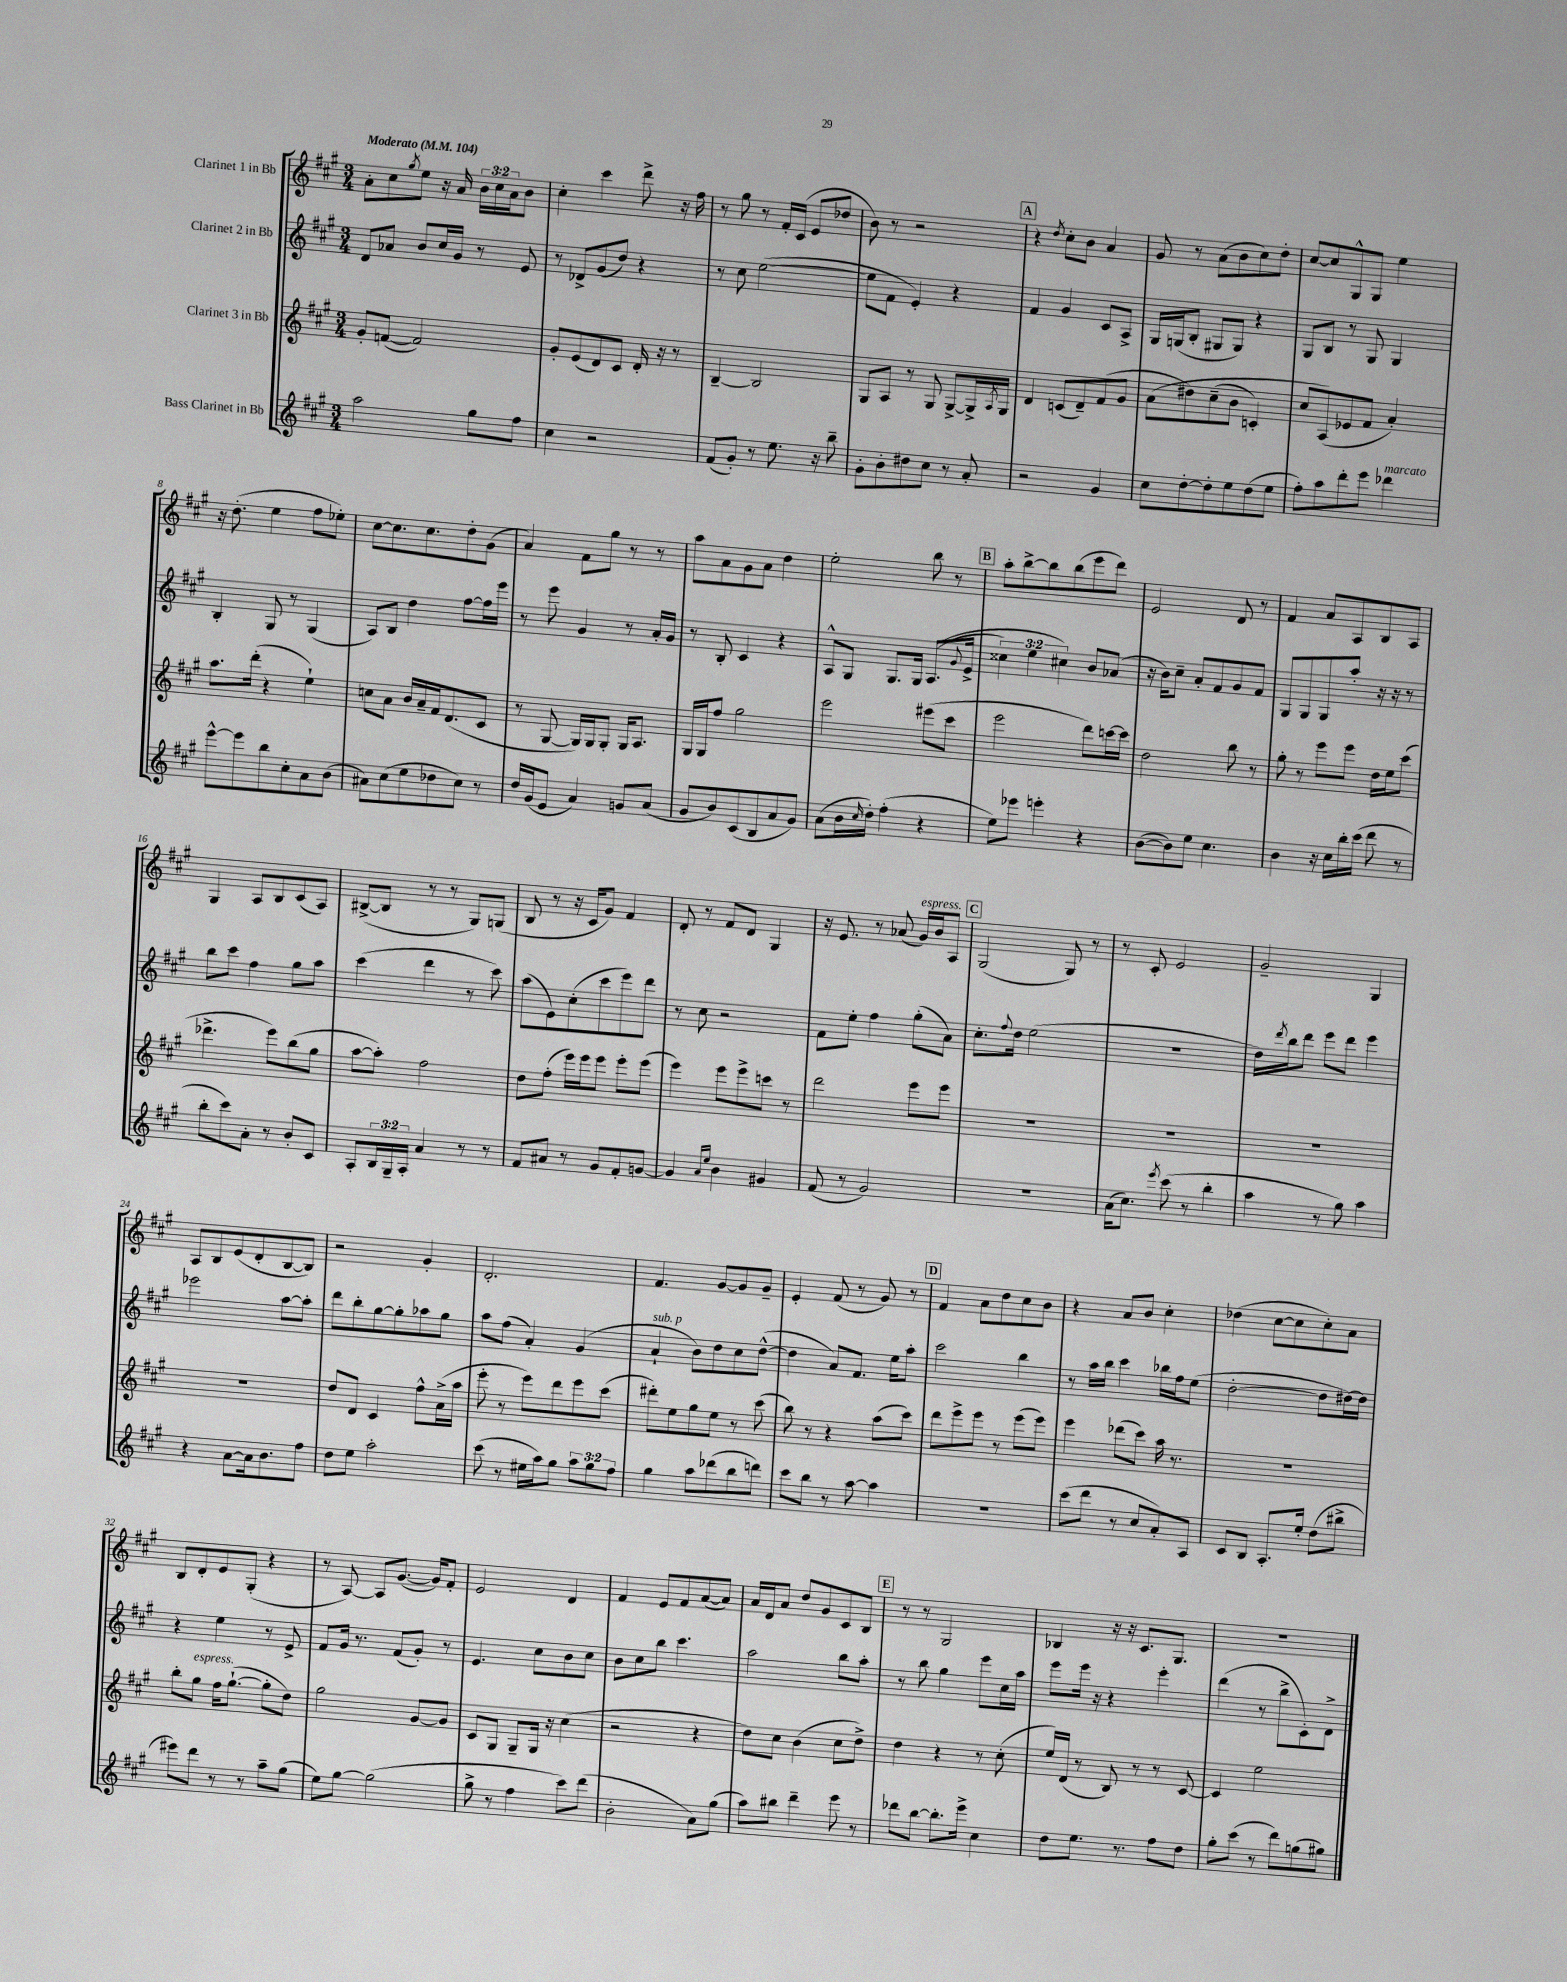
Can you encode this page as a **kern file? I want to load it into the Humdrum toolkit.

**kern	**kern	**kern	**kern
*staff4	*staff3	*staff2	*staff1
*clefG2	*clefG2	*clefG2	*clefG2
*k[f#c#g#]	*k[f#c#g#]	*k[f#c#g#]	*k[f#c#g#]
*M3/4	*M3/4	*M3/4	*M3/4
*MM104	*MM104	*MM104	*MM104
2aa	8g#'	8d	8a'
.	([8f	8a-	8cc#
.	.	.	8qgg#
.	2f])	8b	8ee
.	.	16cc#	16r
.	.	16g#	16a
8gg#	.	8r	24b
.	.	.	24cc#
.	.	.	24a
8ff#	.	8e	8b
=	=	=	=
4cc#	8g#'	8r	4cc#'
.	(8e	8d-^	.
2r	8d)	(8g#	4ccc#
.	8c#	8dd)	.
.	16d'	4r	8ddd^
.	16r	.	.
.	8r	.	16r
.	.	.	16ff#
=	=	=	=
(8f#	[4B~	8r	8r
8g#')	.	8cc#	8gg#
8r	2B]	([2ee	8r
8.ee	.	.	16f#'
.	.	.	(16c#
.	.	.	8e
16r	.	.	.
8bb~	.	.	8dd-
=	=	=	=
8g#'	8G#	8ee]	8b)
8b'	8A	8f#	8r
8dd#	8r	4e')	2r
8cc#	8G#	.	.
8r	[8G#^	4r	.
8a'	16G#^]	.	.
.	8qA	.	.
.	16G#	.	.
=	=	=	=
2r	4d	4f#	4r
.	.	.	8qdd
.	(8c	4g#	8cc#'
.	8d~)	.	8b
4g#	(8f#	8c#	4a
.	8g#	8A^	.
=	=	=	=
8cc#	&(8a	16G#	8g#
.	.	(16G	.
[8dd'	8dd#)	8B'	8r
8dd']	(8cc#~	8G#	(8a
8ee	8b	8G#)	8b
(8dd	4c')	4r	8cc#)
8ee	.	.	8dd'
=	=	=	=
8ff#')	8cc#	8G#	[8cc#
8aa	(8A&)	8B	8cc#]
8ddd'	8e-	8r	8G#^^
8eee	8f#	8G#	8G#
4ddd-	4a')	4G#	4ee
=	=	=	=
[8eee^^	8.aa	4B'	16r
.	.	.	(8.dd'
8eee]	.	.	.
.	(16ddd'	.	.
8bb	4r	8G#	4ee
8cc#'	.	8r	.
8a	4ee`)	(4G#	8ff#
(8b	.	.	8ee-')
=	=	=	=
8a#)	8cc	8A)	[8cc#
(8cc#	8a	8B	8.cc#]
8ee	16b	4dd	.
.	16a~	.	8.cc#
8dd-	16f#	.	.
.	(8.d	.	.
8cc#)	.	[8ff#	8dd'
8r	8c#	16ff#]	(8g#
.	.	16eee	.
=	=	=	=
16dd	8r	8r	4a)
(16g#	.	.	.
8e	[8G#	8eee	.
4a)	16G#])	4g#	8f#
.	16G#	.	.
.	8G#'	.	8gg#
8g	16G#	8r	8r
.	8.A	.	.
(8a	.	16a'	8r
.	.	16g#	.
=	=	=	=
8g#	16G#	8r	8aa
.	16G#	.	.
8b)	8ff#	8B'	8a
(8c#	2gg#	4c#	8g#
8B	.	.	8a
8a	.	4r	4dd
8g#)	.	.	.
=	=	=	=
(8a	2eee	8A^^	2ee'
16b	.	8G#	.
16qqcc#	.	.	.
16dd')	.	.	.
(4ff#'	.	8.G#	.
.	.	16G#	.
4r	(8eee#	&((8.A	8bb
.	8ccc#	.	8r
.	.	8qqg#	.
.	.	16e^	.
=	=	=	=
8ee)	2eee	6cc##)	8aa'
8eee-	.	.	[8bb^
.	.	6ee	.
4eee'	.	.	8bb]
.	.	6cc#&)	.
.	.	.	(8bb
4r	8ddd)	8b	8eee
.	[16ccc	(8a-	8ddd)
.	16ccc]	.	.
=	=	=	=
([8b	2dd	16r	2e
.	.	16b)	.
8b])	.	8cc#~	.
8ee	.	8a'	.
4.cc#	.	8f#	.
.	8bb	8g#	8d
.	8r	8f#	8r
=	=	=	=
4b	8gg#'	8G#	4f#
.	8r	8G#	.
16r	8eee	8G#	8a
16cc#	.	.	.
16bb'	8eee	8aa'	8A
(16ccc#	.	.	.
8ddd	16dd	16r	8B
.	16ee	16r	.
8r	(8ccc#	8r	8A
=	=	=	=
8bb'	4.ddd-^	8bb	4G#
8ccc#)	.	8ccc#	.
8a'	.	4ff#	8A
8r	8eee)	.	8B
8b'	(8bb	8gg#	(8c#
8c#	8gg#	8aa	8A)
=	=	=	=
8A'	[8aa	(4ccc#	([8B#^
24B	8aa'])	.	8B#]
24G#~	.	.	.
24A'	.	.	.
4a	2ff#	4ddd	8r
.	.	.	8r
8r	.	8r	8G#)
8r	.	8ccc#)	(8G
=	=	=	=
8f#	8dd	(8aa	8B
8a#	(8ff#'	8e)	8r
8r	16eee)	(8cc#'	16r
.	16eee	.	16c#
8g#	8eee	8ccc#	8g#)
8f#'	8eee'	8eee)	4f#
[8g	(8eee	8ddd	.
=	=	=	=
4g]	4eee)	8r	8d'
.	.	8cc#	8r
16qqa	.	.	.
16qqee	.	.	.
4b	8eee	2r	8f#
.	8eee^	.	8d
4g#	8ccc	.	4G#
.	8r	.	.
=	=	=	=
(8f#	2ddd	8f#	16r
.	.	.	8.e
8r	.	8ee'	.
2g#)	.	4ff#	8r
.	.	.	(8a-
.	8eee	(8gg#'	16g#)
.	.	.	16b
.	8eee	8a)	8A
=	=	=	=
2.r	2.r	8.cc#'	(2G#
.	.	8qqff#	.
.	.	16dd	.
.	.	(2ee	.
.	.	.	8G#)
.	.	.	8r
=	=	=	=
(16a	2.r	2.r	8r
8.cc#)	.	.	.
.	.	.	8c#'
8qeee	.	.	.
(8ccc#	.	.	2e
8r	.	.	.
4bb'	.	.	.
=	=	=	=
4aa	2.r	16dd)	2g#~
.	.	8qddd	.
.	.	16bb	.
.	.	8ddd	.
8r	.	8eee	.
8gg#)	.	8ddd	.
4aa	.	4eee	4G#
=	=	=	=
4r	2.r	2eee-	8A
.	.	.	8B
[8a	.	.	(8e
16a]	.	.	8d'
8.b	.	.	.
.	.	[8aa	[8B
8ff#	.	8aa']	8B])
=	=	=	=
8dd	8dd	8ddd	2r
8ee	8d	8bb'	.
2aa'	4c#	[8gg#	.
.	.	8gg#']	.
.	8ff#^^	8aa-	4g#'
.	(16a^	8gg#	.
.	16aa	.	.
=	=	=	=
(8ccc#	8eee'	8aa	2.d'
8r	8r	(8ff#	.
16ee#	8eee)	4a')	.
16aa)	.	.	.
8gg#	8ddd	.	.
12aa	8eee	(4g#	.
12gg#	.	.	.
.	(8ccc#	.	.
12ff#	.	.	.
=	=	=	=
4gg#	8ddd#')	4a`	4.f#
.	8ee	.	.
8aa	8gg#	8b)	.
(8ddd-	8ee	8dd	[8g#
8bb	8r	8cc#	8g#]
8ddd)	(8ccc#	([8dd^^	8g#~
=	=	=	=
8ccc#	8bb)	4dd]	4e'
8bb	8r	.	.
8r	4r	8a)	(8f#
[8aa	.	8.f#	8r
4aa]	(8aa	.	8g#)
.	.	16ee	.
.	8ccc#)	8aa'	8r
=	=	=	=
2.r	8ddd	2ccc#	4f#
.	8eee^	.	.
.	8eee	.	8a
.	8r	.	8dd
.	(8eee	4bb	8cc#
.	8eee)	.	8b
=	=	=	=
(8ccc#	4eee	8r	4r
8ddd	.	16aa	.
.	.	16bb	.
8r	(8ddd-	4ccc#	8a
8cc#	8ccc#)	.	8b
8a')	16aa	16bb-	4cc#'
.	8.r	16ff#	.
8A	.	(8ee	.
=	=	=	=
8c#	2.r	[2dd'	(4dd-
8B	.	.	.
8.A'	.	.	[8cc#
.	.	.	8cc#]
16ee'	.	.	.
(8dd	.	8dd]	8cc#')
8bb#^	.	[16dd#)	8a
.	.	16dd#]	.
=	=	=	=
8eee#)	8bb'	4r	8B
8ddd	8gg#	.	8d'
8r	16ff#	4ee	8e
.	([8.gg#`	.	.
8r	.	.	(8G#'
8aa~	8gg#']	8r	4r
(8gg#	8dd)	8e^	.
=	=	=	=
8ee)	2gg#	8f#	8r
[8gg#	.	16g#	[8A)
.	.	8.r	.
(2gg#]	.	.	8A]
.	.	(8f#	([8.g#
.	[8g#	8g#')	.
.	.	.	16g#])
.	8g#]	8r	8f#'
=	=	=	=
8gg#^	8c#	4.e	2e
8r	8G#	.	.
4ff#	8G#~	.	.
.	16G#	8cc#	.
.	16r	.	.
8ccc#)	(4cc#	8b	4d
(8ddd	.	8cc#	.
=	=	=	=
2b'	2r	8b	4f#
.	.	8cc#	.
.	.	8bb	8e
.	.	4.ccc#	8f#
8a)	4r	.	([8a
(8gg#	.	.	8a])
=	=	=	=
8aa)	8dd)	2aa	16a
.	.	.	16d
8bb#	8cc#	.	8a
4ddd~	(4b	.	8dd
.	.	.	8g#
8eee	8cc#	8bb	8c#
8r	8dd^)	8aa'	8B
=	=	=	=
8ddd-	4dd	8r	8r
[8bb	.	8bb	8r
8.bb']	4r	4gg#	2G#
16eee^	.	.	.
4cc#	8r	8eee	.
.	(8cc#'	16cc#	.
.	.	16aa	.
=	=	=	=
8dd	16ee)	8eee	4B-
.	(16d	.	.
8.ee	8r	16eee	.
.	.	16r	.
.	8B)	4r	16r
8.r	.	.	16r
.	8r	.	8.c#
8ff#	8r	4eee'	.
.	.	.	8.G#
8dd	[8c#	.	.
=	=	=	=
8gg#'	4c#]	(4ddd	2.r
(8ccc#	.	.	.
8r	2ee	8r	.
8ddd)	.	8bb^	.
(8gg	.	8c#')	.
8gg#)	.	8d^	.
==	==	==	==
*-	*-	*-	*-
